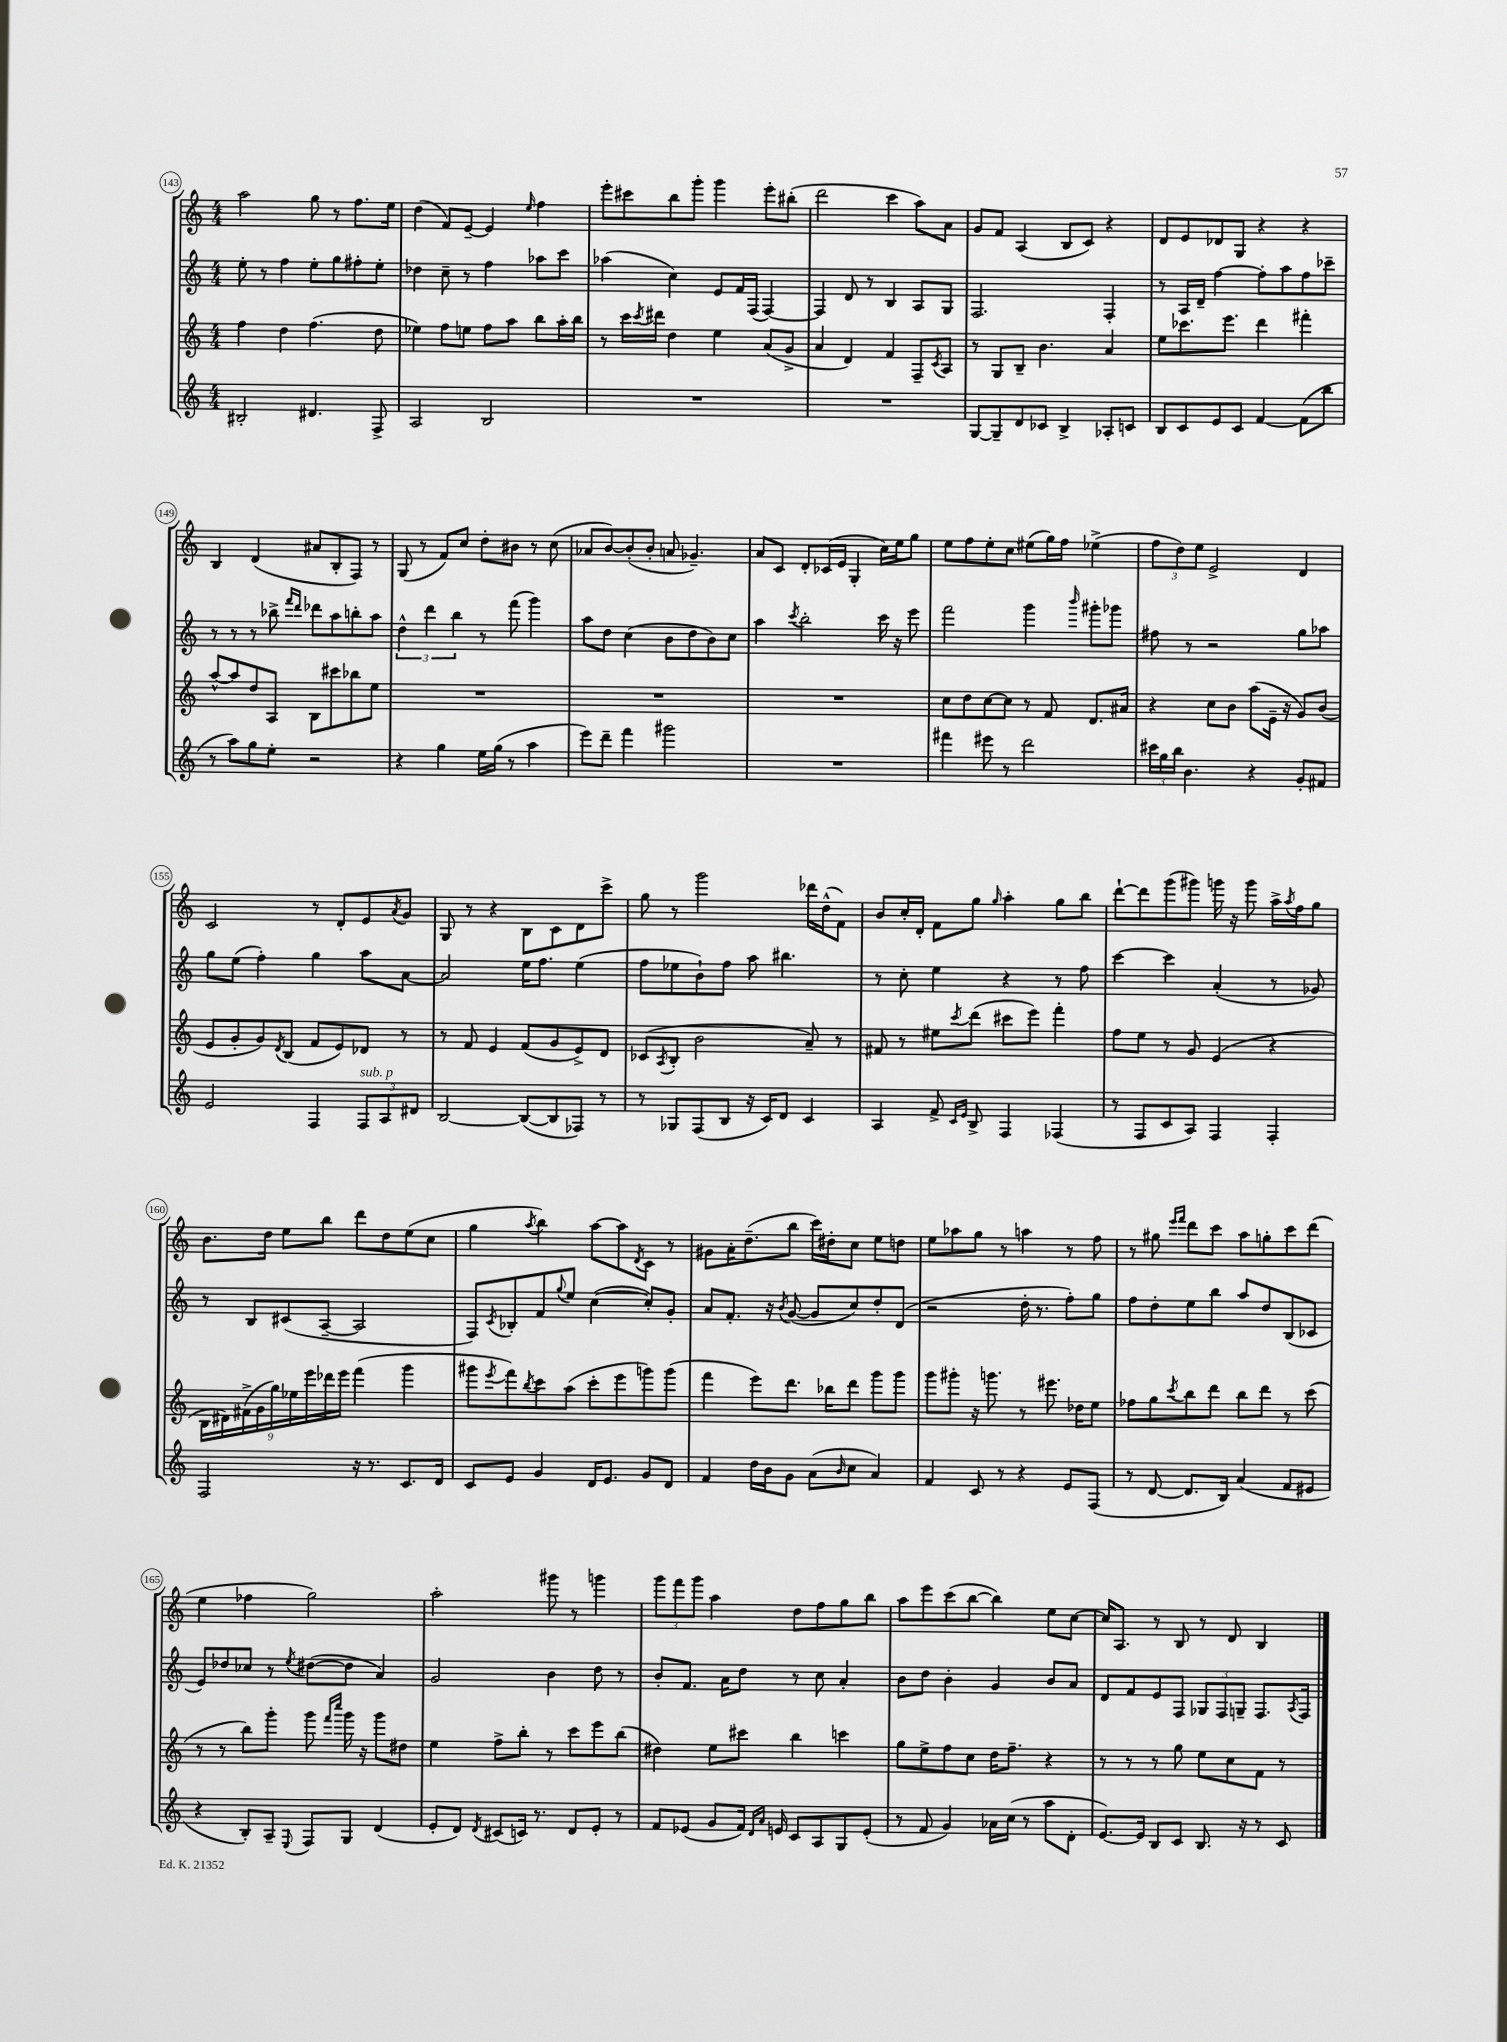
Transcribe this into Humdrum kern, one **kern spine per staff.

**kern	**kern	**kern	**kern
*part4	*part3	*part2	*part1
*staff4	*staff3	*staff2	*staff1
*clefG2	*clefG2	*clefG2	*clefG2
*k[]	*k[]	*k[]	*k[]
*M4/4	*M4/4	*M4/4	*M4/4
=143	=143	=143	=143
2B#X'/	4ff\	8ee'\	2aa\
.	.	8r	.
.	4dd\	4ff\	.
4.d#X/	(4.ff\	8ee'\L	8gg\
.	.	8gg\	8r
.	.	8ff#X'\	8.ff\L
8F^/	8dd\	8ee'\J	.
.	.	.	16ee\Jk
=144	=144	=144	=144
2A/	4ee-X\)	4dd-X\	(4dd\
.	8ff\L	8cc~\	8f/L)
.	8een\J	8r	[8e~/J
2B/	8ff\L	4ff\	4e/]
.	8aa\J	.	.
.	.	.	16qqee/
.	8bb\L	8aa-X\L	4ff\
.	16aa'\L	8ccc\J	.
.	16bb\JJ	.	.
=145	=145	=145	=145
1r	8r	(4aa-X\	8eee'\L
.	16ccc\LL	.	8ccc#X\
.	8qccc/	.	.
.	16ddd#X\JJ	.	.
.	4dd\	4cc\)	8bb\
.	.	.	8ggg'\J
.	4ee\	8e/L	4ggg\
.	.	16f/L	.
.	.	(16F/JJ	.
.	(8a/L	[4F/)	8eee'\L
.	8g^/J	.	(8bb#X'\J
=146	=146	=146	=146
1r	4a/	4F/]	2ddd\
.	4d/)	8d/	.
.	.	8r	.
.	4f/	4B/	4ccc\
.	8F~/L	8A/L	8aa\L)
.	8qc/	.	.
.	8A/J	8G/J	8a\J
=147	=147	=147	=147
[8G/L	8r	2.F/	8g/L
8G~/]	8G/L	.	8f/J
8d/	8B~/J	.	(4A/
8c-X/J	4.b\	.	.
4B^/	.	.	8B/L
.	.	.	8c/J)
8A-X'/L	4a/	4F'/	4r
8cn/J	.	.	.
=148	=148	=148	=148
8B/L	8ee\L	8r	8d/L
8c/	8.ccc-X\	16A/LL	8e/
.	.	16d~/JJ	.
8e/	.	[4ff\	8d-X/
.	8.eee\J	.	.
8c/J	.	.	8G/J
[4f/	4ddd\	8ff'\L]	4r
.	.	8aa\	.
(8f\L]	4fff#X'\	8ff\	4r
8bb\J	.	8ccc-X~\J	.
!!LO:LB:g=z
=149	=149	=149	=149
8r	[8aa^^/L	8r	4B/
8aa\L)	8aa/]	8r	.
8gg\	8dd/	8r	(4d/
8ee'\J	8A/J	8bb-X^\	.
.	.	16qqfff/LL	.
.	.	16qqddd/JJ	.
2r	8B\L	8ddd-X\L	8a#X/L
.	8ccc#X\	8aa\	8B'/
.	8bb-X\	8bbn'\	8F/J)
.	8ee\J	8aa\J	8r
=150	=150	=150	=150
4r	1r	6dd^^\	(8G/
.	.	.	8r
.	.	6ddd\	.
4gg\	.	.	8f/L)
.	.	6bb\	.
.	.	.	8cc/J
16ee\LL	.	8r	8dd'\L
(16gg\JJ	.	.	.
8r	.	(8fff\	8b#X\J
4aa\	.	4ggg\)	8r
.	.	.	(8cc\
=151	=151	=151	=151
8eee\L)	1r	8aa\L	8a-X/L
8ddd~\J	.	8dd\J	[8b/)
4fff\	.	(4cc\	(8b'/]
.	.	.	8b'/J
2ggg#X\	.	8b\L	8an/
.	.	8dd\	4.g-X~/)
.	.	8b\)	.
.	.	8cc\J	.
=152	=152	=152	=152
1r	1r	4aa\	8a/L
.	.	.	8c/J
.	.	8qccc/	.
.	.	2bb'\	8d'/L
.	.	.	(16c-X/L
.	.	.	16e/JJ
.	.	.	4G'/
.	.	16ccc\	16cc\LL)
.	.	16r	16ee\J
.	.	8eee\	8gg\J
=153	=153	=153	=153
4fff#X\	8cc\L	2fff\	8ee\L
.	8dd\	.	8ff\
8eee#X\	[8cc\	.	8ee'\
8r	8cc\J]	.	8cc\J
2ddd\	8r	4ggg\	(8ee#X\L
.	8f/	.	16gg\L)
.	.	.	16ff\JJ
.	.	16qqbbb/	.
.	8.d/L	8ggg#X'\L	(4ee-X^\
.	.	8ggg-X\J	.
.	16a#X/Jk	.	.
=154	=154	=154	=154
24ccc#X\LL	4r	8ff#X\	12ff\L
24gg\	.	.	.
24bb\JJ	.	.	12dd\)
4.b\	.	8r	.
.	.	.	12ee\J
.	8cc\L	2r	2e^/
.	8b\J	.	.
4r	(8aa\L	.	.
.	16e~\Jk	.	.
.	16r	.	.
8g'/L	8g/L)	8gg\L	4d/
8f#X/J	(8b/J	8aa-X\J	.
!!LO:LB:g=z
=155	=155	=155	=155
2e/	8e/L	8gg\L	2c/
.	8g'/	(8ee\J	.
.	8g/)	4ff'\)	.
.	8qd/	.	.
.	(8B/J	.	.
4F/	8f/L	4gg\	8r
.	8e/)	.	8d'/L
!LO:TX:a:i:t=sub. p	!	!	!
12F/L	8d-X/J	8aa\L	8e/
12A/	.	.	.
.	.	.	8qa/
.	8r	[8a\J	8g/J
12d#X/J	.	.	.
=156	=156	=156	=156
[2B/	8r	2a/]	8G/
.	8f/	.	8r
.	4e/	.	4r
(8B/L_	(8f/L	16ee\KL	8B\L
.	.	8.ff\J	.
8B/]	8g/	.	8c\
8F-X/J)	8e^/)	(4ee\	8d\
8r	8d/J	.	8ccc^\J
=157	=157	=157	=157
8r	(8c-X/L	8ff\L	8gg\
.	8qA/	.	.
8G-X/L	8B'/J	8ee-X\	8r
(8F/	2b\	8b`\)	2ggg\
8B/J	.	8ff\J	.
16r	.	8aa\	.
16c/KL)	.	.	.
8d/J	.	4.bb#X\	.
4c/	8a~/)	.	16ddd-X\LL
.	.	.	(16dd^^\J
.	8r	.	8f\J)
=158	=158	=158	=158
4A/	8f#X/	8r	8b/L
.	8r	8cc'\	16cc'/L
.	.	.	16d'/JJ
8f^/	8ee#X\L	4ee\	8f\L
16qqc/LL	.	.	.
16qqe/JJ	8qccc/	.	.
8B^/	(8ddd\J	.	8gg\J
.	.	.	16qqgg/
4F/	8ccc#X\L	4r	4aa'\
.	8eee\J)	.	.
(4F-X/	4fff'\	8r	8gg\L
.	.	8ff\	8bb\J
=159	=159	=159	=159
8r	8ff\L	[4ccc\	[8ddd`\L
8F/L	8ee\J	.	8ddd\]
8c/	8r	4ccc\]	(8ggg\
8A/J)	8g/	.	8ggg#X\J)
4F/	(4e/	(4a'/	16gggn\
.	.	.	16r
.	.	.	8ggg\
4F'/	4r	8r	16aa^\LL
.	.	.	8qaa/
.	.	.	16ff\J
.	.	8g-X/)	8gg\J
!!LO:LB:g=z
=160	=160	=160	=160
2F/	18B\LL	8r	8.b\L
.	18d#X\)	.	.
.	(18f#X^\	.	.
.	.	8B/L	.
.	18g\	.	.
.	.	.	16dd\Jk
.	18gg\)	.	.
.	.	(8c#X/	8ee\L
.	18ee-X\	.	.
.	18eee\	.	.
.	.	[8A~/J	8bb\J
.	18ddd-X\	.	.
.	18eee\JJ	.	.
16r	(4fff\	2A/]	8ddd\L
8.r	.	.	.
.	.	.	8dd\
8.c/L	4ggg\	.	(8ee\
.	.	.	8cc\J
16d/Jk	.	.	.
=161	=161	=161	=161
8c/L	8ggg#X\L	8F/L)	4gg\
.	8qeee/	8qc/	.
8e/J	8fff\)	8B-X'/	.
.	8qbb/	.	8qaa/
4g/	8ccc\	8f/	4bb\)
.	.	8qqgg/	.
.	(8aa\J	8ee/J	.
16d/KL	8ccc'\L	([4cc\	[8aa\L
8.e/J	.	.	.
.	8eee\	.	8aa\]
.	.	.	8qd/
8g/L	8gggn\)	8cc'/L])	8c\J
8d/J	(8ggg\J	8g'/J	8r
=162	=162	=162	=162
4f/	4fff\	8a/L	8g#X\L
.	.	8.f'/J	16a'\K
.	.	.	(8.dd~\
16dd\LL	8eee\L)	.	.
16b\J	.	16r	.
.	.	8qb/	.
8g\J	8.ddd\J	([8g/	8bb\J
(8a\L	.	8g/L]	16ccc\LL)
.	16bb-X\KL	.	16dd#X'\J
16qqb/	.	.	.
8cc\J	8ddd\J	8cc/)	8cc\J
4a/)	8ggg\L	8dd'/	8ee\L
.	8ggg\J	(8d/J	8ddn\J
=163	=163	=163	=163
4f/	8ggg\L	2r	8ee\L
.	8ggg#X'\J	.	8aa-X\
8c/	16r	.	8gg\J
.	8.gggn\	.	.
8r	.	.	8r
4r	8r	16dd'\	4aan\
.	.	8.r	.
.	8.eee#X\	.	.
8e/L	.	8ff'\L)	8r
.	16dd-X\KL	.	.
(8F/J	8ee\J	8gg\J	8ff\
=164	=164	=164	=164
8r	8ff-X\L	8ff\L	8r
[8d/	8gg\	8dd'\	8gg#X\
.	.	.	16qqeee/LL
.	8qccc/	.	16qqfff/JJ
8.d/L]	8bb\	8ee\	8ddd\L
.	8ddd\J	8bb\J	8ccc\J
16B/Jk)	.	.	.
(4a/	8bb\L	8aa/L	8aa\L
.	8ddd\J	8dd/	8ggn'\
8f/L	8r	(8B/	8ccc\
8e#X/J	(8ccc\	8c-X/J	(8ddd\J
!!LO:LB:g=z
=165	=165	=165	=165
4r	8r	8e/L)	4ee\
.	8r	8dd-X/	.
8B'/L)	8bb\L)	8cc-X/J	4ff-X\
8A~/J	8ggg'\J	8r	.
8qqE/	.	8qee/	.
8F/L	8ggg\	([8dd#X\L	2gg\)
.	16qqfff/LL	.	.
.	16qqcccc/JJ	.	.
8G/J	16ggg\	8dd#\J]	.
.	16r	.	.
(4d/	8ggg\L	4a/)	.
.	8dd#X\J	.	.
=166	=166	=166	=166
8e'/L	4ee\	2g/	2aa'\
8d/J)	.	.	.
8qd/	.	.	.
(8c#X/L	8ff^\L	.	.
16cn/Jk)	8bb'\J	.	.
8.r	.	.	.
.	8r	4b\	8ggg#X\
8d/L	8ccc\L	.	8r
8e'/J	8eee\	8dd\	4gggn\
8r	(8bb\J	8r	.
=167	=167	=167	=167
8f/L	4dd#X\)	8b'/L	12ggg\L
.	.	.	12fff\
(8e-X/J	.	8.f/J	.
.	.	.	12ggg\J
8g/L	8ee\L	.	4aa\
.	.	16a\KL	.
16f/Jk)	8ccc#X\J	8dd\J	.
16qqd/LL	.	.	.
16qqa/JJ	.	.	.
16en/	.	.	.
8c/L	4bb\	8r	8dd\L
8A/	.	8cc\	8ff\
8G/	4cccn\	4a'/	8gg\
(8e'/J	.	.	8bb\J
=168	=168	=168	=168
8r	8gg\L	8b\L	8aa\L
8f/	8ee^\	8dd\J	8eee\
4g/)	8ff\	4b'\	(8ccc\
.	8cc\J	.	[8bb\J
16a-X\LL	16dd\KL	4g/	4bb\])
(16cc\JJ	8.ff~\J	.	.
8r	.	.	.
8aa\L	4r	8b/L	8ee\L
8d'\J	.	8a/J	[8cc\J
=169	=169	=169	=169
[8.e/L)	8r	8d/L	16cc/KL]
.	.	.	8.A/J
.	8r	8f/	.
16e/Jk]	.	.	.
8B/L	8r	8e/	8r
8c/J	8gg\	8F/J	8B/
8.B/	8ee\L	12G-X/L	8r
.	.	12F/	.
.	8cc\	.	8d/
.	.	12Gn~/J	.
16r	.	.	.
8r	8f\J	8.F/L	4B/
8c/	8r	.	.
.	.	8qA/	.
.	.	16F/Jk	.
==	==	==	==
*-	*-	*-	*-
